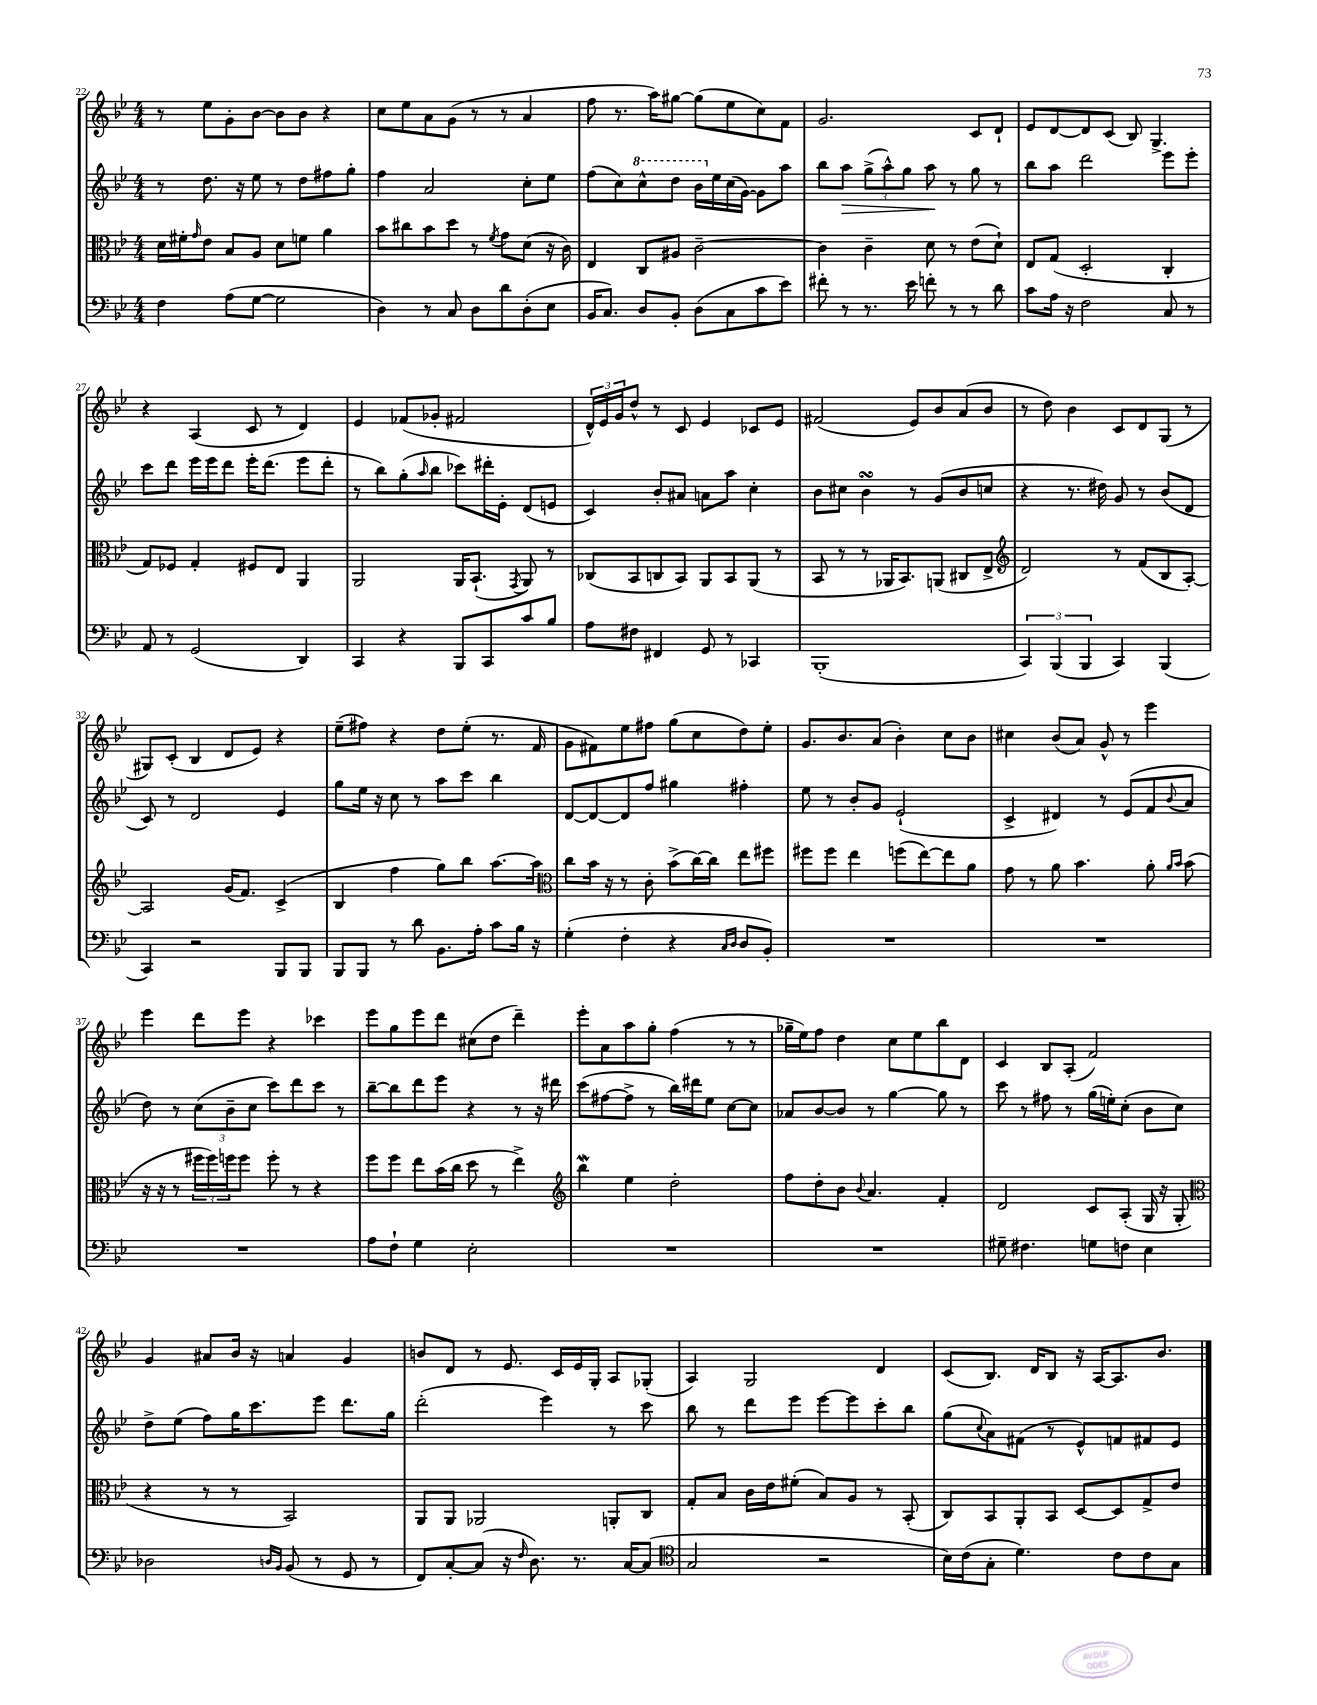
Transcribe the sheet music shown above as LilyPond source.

<<
\new StaffGroup <<
\new Staff = "s0" {
    \clef treble \key bes \major \numericTimeSignature \time 4/4
    r8 ees''8 g'8-. bes'8~ bes'8 bes'8 r4 |
    c''8 ees''8 a'8 g'8( r8 r8 a'4 |
    f''8 r8. a''16) gis''8~ gis''8( ees''8 c''8) f'8 |
    g'2. c'8 d'8-! |
    ees'8 d'8~ d'8 c'8( bes8) g4.-> |
    r4 a4( c'8 r8 d'4) |
    ees'4 fes'8( ges'8-. fis'2 |
    \tuplet 3/2 { d'16-^) ees'16 g'16 } d''8-^ r8 c'8 ees'4 ces'8 ees'8 |
    fis'2( ees'8) bes'8 a'8( bes'8 |
    r8 d''8) bes'4 c'8 d'8 g8( r8 |
    gis8) c'8-.( bes4 d'8 ees'8) r4 |
    ees''8--( fis''8) r4 d''8 ees''8-.( r8. f'16 |
    g'8 fis'8) ees''8 fis''8 g''8( c''8 d''8) ees''8-. |
    g'8. bes'8. a'8( bes'4-.) c''8 bes'8 |
    cis''4 bes'8( a'8) g'8-^ r8 ees'''4 |
    ees'''4 d'''8 ees'''8 r4 ces'''4 |
    ees'''8 g''8 ees'''8 d'''8 cis''8( d''8 d'''4--) |
    ees'''8-. a'8 a''8 g''8-. f''4( r8 r8 |
    ges''16-- ees''16) f''8 d''4 c''8 ees''8 bes''8 d'8 |
    c'4 bes8 a8-.( f'2) |
    g'4 ais'8 bes'16 r16 a'4 g'4 |
    b'8 d'8 r8 ees'8. c'16 ees'16 g16-. a8 ges8-.( |
    a4) g2 d'4 |
    c'8( bes8.) d'16 bes8 r16 a16~ a8. bes'8. \bar "|." |
}
\new Staff = "s1" {
    \clef treble \key bes \major \numericTimeSignature \time 4/4
    r8 d''8. r16 ees''8 r8 d''8 fis''8 g''8-. |
    f''4 a'2 c''8-. ees''8 |
    f''8( c''8) \ottava #1 c'''8-^ d'''8 bes''16 \ottava #0 ees''16 c''16( g'16~) g'8 a''8 |
    bes''8 a''8\> \tuplet 3/2 { g''8->( a''8-^) g''8 } a''8\! r8 g''8 r8 |
    bes''8 a''8 d'''2 ees'''8 ees'''8-. |
    c'''8 d'''8 ees'''16 ees'''16 d'''8 ees'''16-. d'''8.( ees'''8 d'''8-. |
    r8 bes''8) g''8-.( \grace { a''16 } bes''8 ces'''8) dis'''16-. ees'16-. d'8( e'8 |
    c'4) bes'8-. ais'8 a'8 a''8 c''4-. |
    bes'8 cis''8 bes'4\turn r8 g'8( bes'8 c''8 |
    r4 r8. dis''16) g'8 r8 bes'8( d'8 |
    c'8) r8 d'2 ees'4 |
    g''8 ees''16 r16 c''8 r8 a''8 c'''8 bes''4 |
    d'8~ d'8~ d'8 f''8 gis''4 fis''4-. |
    ees''8 r8 bes'8-. g'8 ees'2-!( |
    c'4-> dis'4) r8 ees'8( f'8 \appoggiatura { bes'8 } a'8 |
    d''8) r8 \tuplet 3/2 { c''8( bes'8-- c''8 } c'''8) d'''8 c'''8 r8 |
    bes''8~-- bes''8 d'''8 ees'''8 r4 r8 r16 dis'''16 |
    c'''8( fis''8~ fis''8-> r8 bes''16) dis'''16 ees''8 c''8~ c''8 |
    aes'8 bes'8~ bes'8 r8 g''4~ g''8 r8 |
    c'''8 r8 fis''8 r8 g''16( e''16-.) c''8-.( bes'8 c''8) |
    d''8-> ees''8( f''8) g''16 c'''8. ees'''8 d'''8. g''16 |
    d'''2-.( ees'''4) r8 c'''8 |
    bes''8 r8 d'''8 ees'''8 ees'''8~ ees'''8 c'''8-. bes''8 |
    g''8( \appoggiatura { c''8 } a'8) fis'8( r8 ees'8-^) f'8 fis'8 ees'8 \bar "|." |
}
\new Staff = "s2" {
    \clef alto \key bes \major \numericTimeSignature \time 4/4
    d'16 fis'16-. \grace { g'16 } ees'8 bes8 a8 d'8 f'8 a'4 |
    bes'8 cis''8 bes'8 d''8 r8 \acciaccatura { f'8 } g'8 d'8( r16 c'16) |
    ees4 c8 ais8 c'2~-- |
    c'4 c'4-- d'8 r8 ees'8( d'8-!) |
    ees8 g8( d2-. c4-. |
    g8) fes8 g4-. fis8 ees8 a,4 |
    a,2 a,16 bes,8.-!( \acciaccatura { g,8 } a,8) r8 |
    ces8( bes,8 c8 bes,8) a,8 bes,8 a,8( r8 |
    bes,8 r8 r8 aes,16 bes,8.) a,8( cis8 ees8-> |
    \clef treble d'2) r8 f'8( bes8 a8~-.) |
    a2 g'16( f'8.) c'4->( |
    bes4 f''4 g''8) bes''8 a''8.~ a''16 |
    \clef alto c''8 bes'16 r16 r8 c'8-. bes'8->( c''16~) c''16 ees''8 fis''8 |
    fis''8 fis''8 ees''4 f''8( ees''8~) ees''8 a'8 |
    g'8 r8 a'8 bes'4. a'8-. \grace { a'16 bes'16 } bes'8( |
    r16 r16 r8 \tuplet 3/2 { fis''16 fis''16) f''16 } f''8 f''8-. r8 r4 |
    f''8 f''8 ees''8 bes'16( c''16 d''8 r8 ees''4->) |
    \clef treble bes''4\mordent ees''4 d''2-. |
    f''8 d''8-. bes'8 \appoggiatura { bes'8 } a'4. f'4-. |
    d'2 c'8 a8-.( g16 r16 g8-. |
    \clef alto r4 r8 r8 bes,2) |
    a,8 a,8 aes,2 a,8-. c8 |
    g8-. bes8 c'16 ees'16 fis'8-.( bes8) a8 r8 bes,8-.( |
    c8) bes,8 a,8-. bes,8 d8~ d8 g8-> ees'8 \bar "|." |
}
\new Staff = "s3" {
    \clef bass \key bes \major \numericTimeSignature \time 4/4
    f4 a8( g8~ g2 |
    d4) r8 c8 d8 d'8 d8-.( ees8 |
    bes,16 c8.) d8 bes,8-. d8( c8 c'8 ees'8) |
    fis'8-. r8 r8. ees'16 f'8-. r8 r8 d'8 |
    c'8 a16 r16 f2 c8 r8 |
    a,8 r8 g,2( d,4) |
    c,4 r4 bes,,8 c,8 c'8 bes8 |
    a8 fis8 fis,4 g,8 r8 ces,4 |
    bes,,1-.( |
    \tuplet 3/2 { c,4) bes,,4( bes,,4 } c,4) bes,,4( |
    c,4) r2 bes,,8 bes,,8 |
    bes,,8 bes,,8 r8 d'8 bes,8. a16-. c'8 bes16 r16 |
    g4-.( f4-. r4 \grace { c16 d16 } d8 bes,8-.) |
    R1 |
    R1 |
    R1 |
    a8 f8-! g4 ees2-. |
    R1 |
    R1 |
    gis8-- fis4. g8 f8 ees4 |
    des2 \grace { d16 bes,16 } bes,8( r8 g,8 r8 |
    f,8) c8~-. c8( r16 \grace { f16 } d8.) r8. c16~ c8( |
    \clef tenor g2 r2 |
    bes16) c'16( g8-. d'4.) c'8 c'8 g8 \bar "|." |
}
>>
>>
\layout { \context { \Score currentBarNumber = #22 } }
